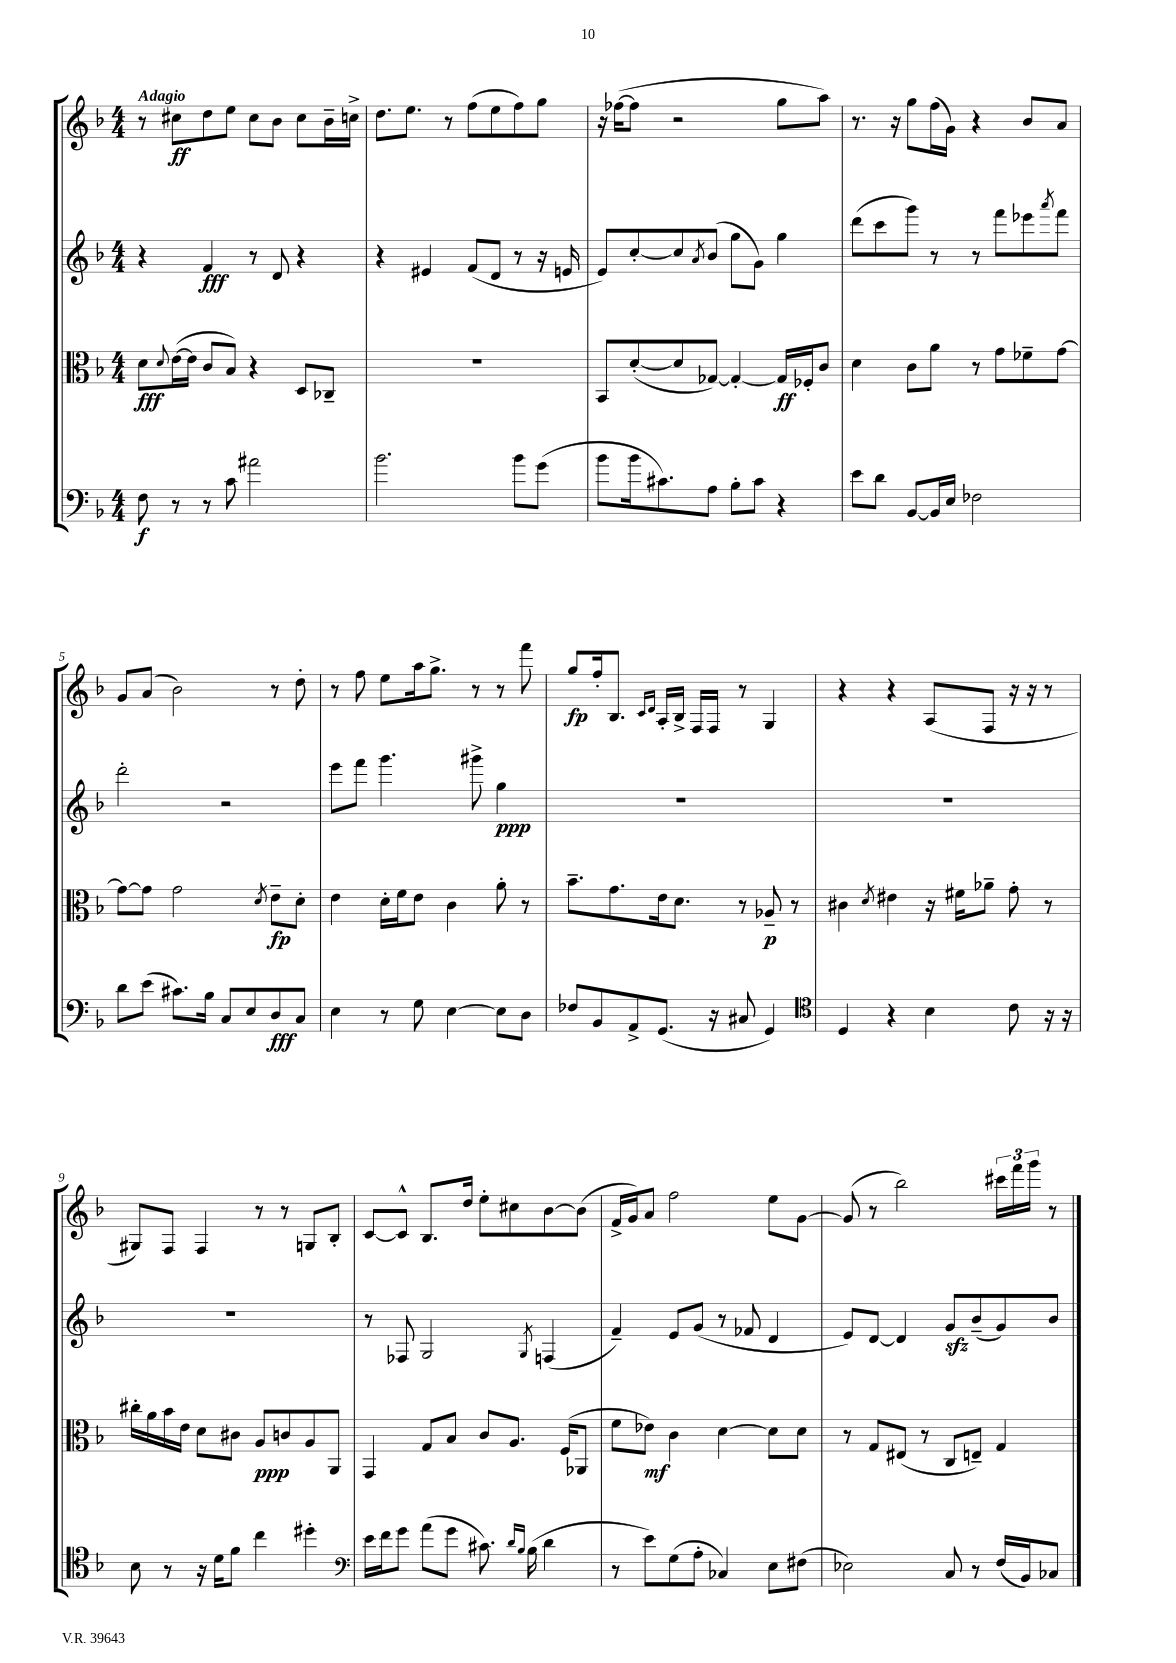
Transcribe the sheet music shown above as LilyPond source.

<<
\new StaffGroup <<
\new Staff = "s0" {
    \clef treble \key f \major \numericTimeSignature \time 4/4 \tempo "Adagio"
    r8 cis''8\ff d''8 e''8 cis''8 bes'8 cis''8 bes'16-- c''16-> |
    d''8. e''8. r8 f''8( e''8 f''8) g''8 |
    r16 fes''16~( fes''8 r2 g''8 a''8) |
    r8. r16 g''8 f''16( g'16) r4 bes'8 a'8 |
    g'8 a'8( bes'2) r8 d''8-. |
    r8 f''8 e''8 a''16 g''8.-> r8 r8 f'''8 |
    g''8\fp f''16-. bes8. \grace { c'16 d'16 } a16-. bes16-> f16 f16 r8 g4 |
    r4 r4 a8( f8 r16 r16 r8 |
    gis8) f8 f4 r8 r8 g8 bes8-. |
    c'8~ c'8-^ bes8. d''16 e''8-. cis''8 bes'8~ bes'8( |
    f'16-> g'16) a'8 f''2 e''8 g'8~ |
    g'8( r8 bes''2) \tuplet 3/2 { cis'''16 f'''16 g'''16 } r8 \bar "|." |
}
\new Staff = "s1" {
    \clef treble \key f \major \numericTimeSignature \time 4/4
    r4 f'4\fff r8 d'8 r4 |
    r4 eis'4 f'8( d'8 r8 r16 e'16 |
    e'8) c''8~-. c''8 \acciaccatura { a'8 } bes'8( g''8 g'8) g''4 |
    d'''8( c'''8 g'''8) r8 r8 f'''8 ees'''8 \acciaccatura { a'''8 } f'''8 |
    d'''2-. r2 |
    e'''8 f'''8 g'''4. gis'''8-> g''4\ppp |
    R1 |
    R1 |
    R1 |
    r8 fes8 g2 \acciaccatura { g8 } f4( |
    f'4--) e'8 g'8( r8 fes'8 d'4 |
    e'8) d'8~ d'4 g'8\sfz bes'8--( g'8) bes'8 \bar "|." |
}
\new Staff = "s2" {
    \clef alto \key f \major \numericTimeSignature \time 4/4
    d'8\fff \appoggiatura { d'8 } e'16~( e'16 c'8 bes8) r4 d8 ces8-- |
    R1 |
    bes,8 d'8~-.( d'8 ges8~) ges4~-. ges16\ff fes16-. c'8 |
    d'4 c'8 a'8 r8 g'8 fes'8-- g'8~ |
    g'8~ g'8 g'2 \acciaccatura { d'8 } e'8--\fp d'8-. |
    e'4 d'16-. f'16 e'8 c'4 a'8-. r8 |
    bes'8.-- g'8. e'16 d'8. r8 aes8--\p r8 |
    cis'4 \acciaccatura { d'8 } eis'4 r16 fis'16 aes'8-- g'8-. r8 |
    cis''16-. a'16 bes'16 e'16 d'8 cis'8 a8\ppp c'8 a8 a,8 |
    g,4 g8 bes8 c'8 a8. f16( aes,8 |
    f'8 ees'8\mf) c'4 d'4~ d'8 d'8 |
    r8 g8 eis8( r8 c8 e8--) g4 \bar "|." |
}
\new Staff = "s3" {
    \clef bass \key f \major \numericTimeSignature \time 4/4
    f8\f r8 r8 c'8 ais'2 |
    bes'2. bes'8 g'8( |
    bes'8 bes'16 cis'8.) a8 bes8-. cis'8 r4 |
    e'8 d'8 bes,8~ bes,16 e16 fes2 |
    d'8 e'8( cis'8.) bes16 c8 e8 d8\fff c8 |
    e4 r8 g8 e4~ e8 d8 |
    fes8 bes,8 a,8-> g,8.( r16 cis8 g,4) |
    \clef tenor d4 r4 bes4 c'8 r16 r16 |
    bes8 r8 r16 d'16 f'8 c''4 dis''4-. |
    \clef bass e'16 f'16 g'8 a'8( g'8 cis'8.) \grace { d'16 bes16 } bes16( d'4 |
    r8 e'8) g8( a8-. ces4) e8 fis8( |
    ees2) c8 r8 f16( bes,16) ces8 \bar "|." |
}
>>
>>
